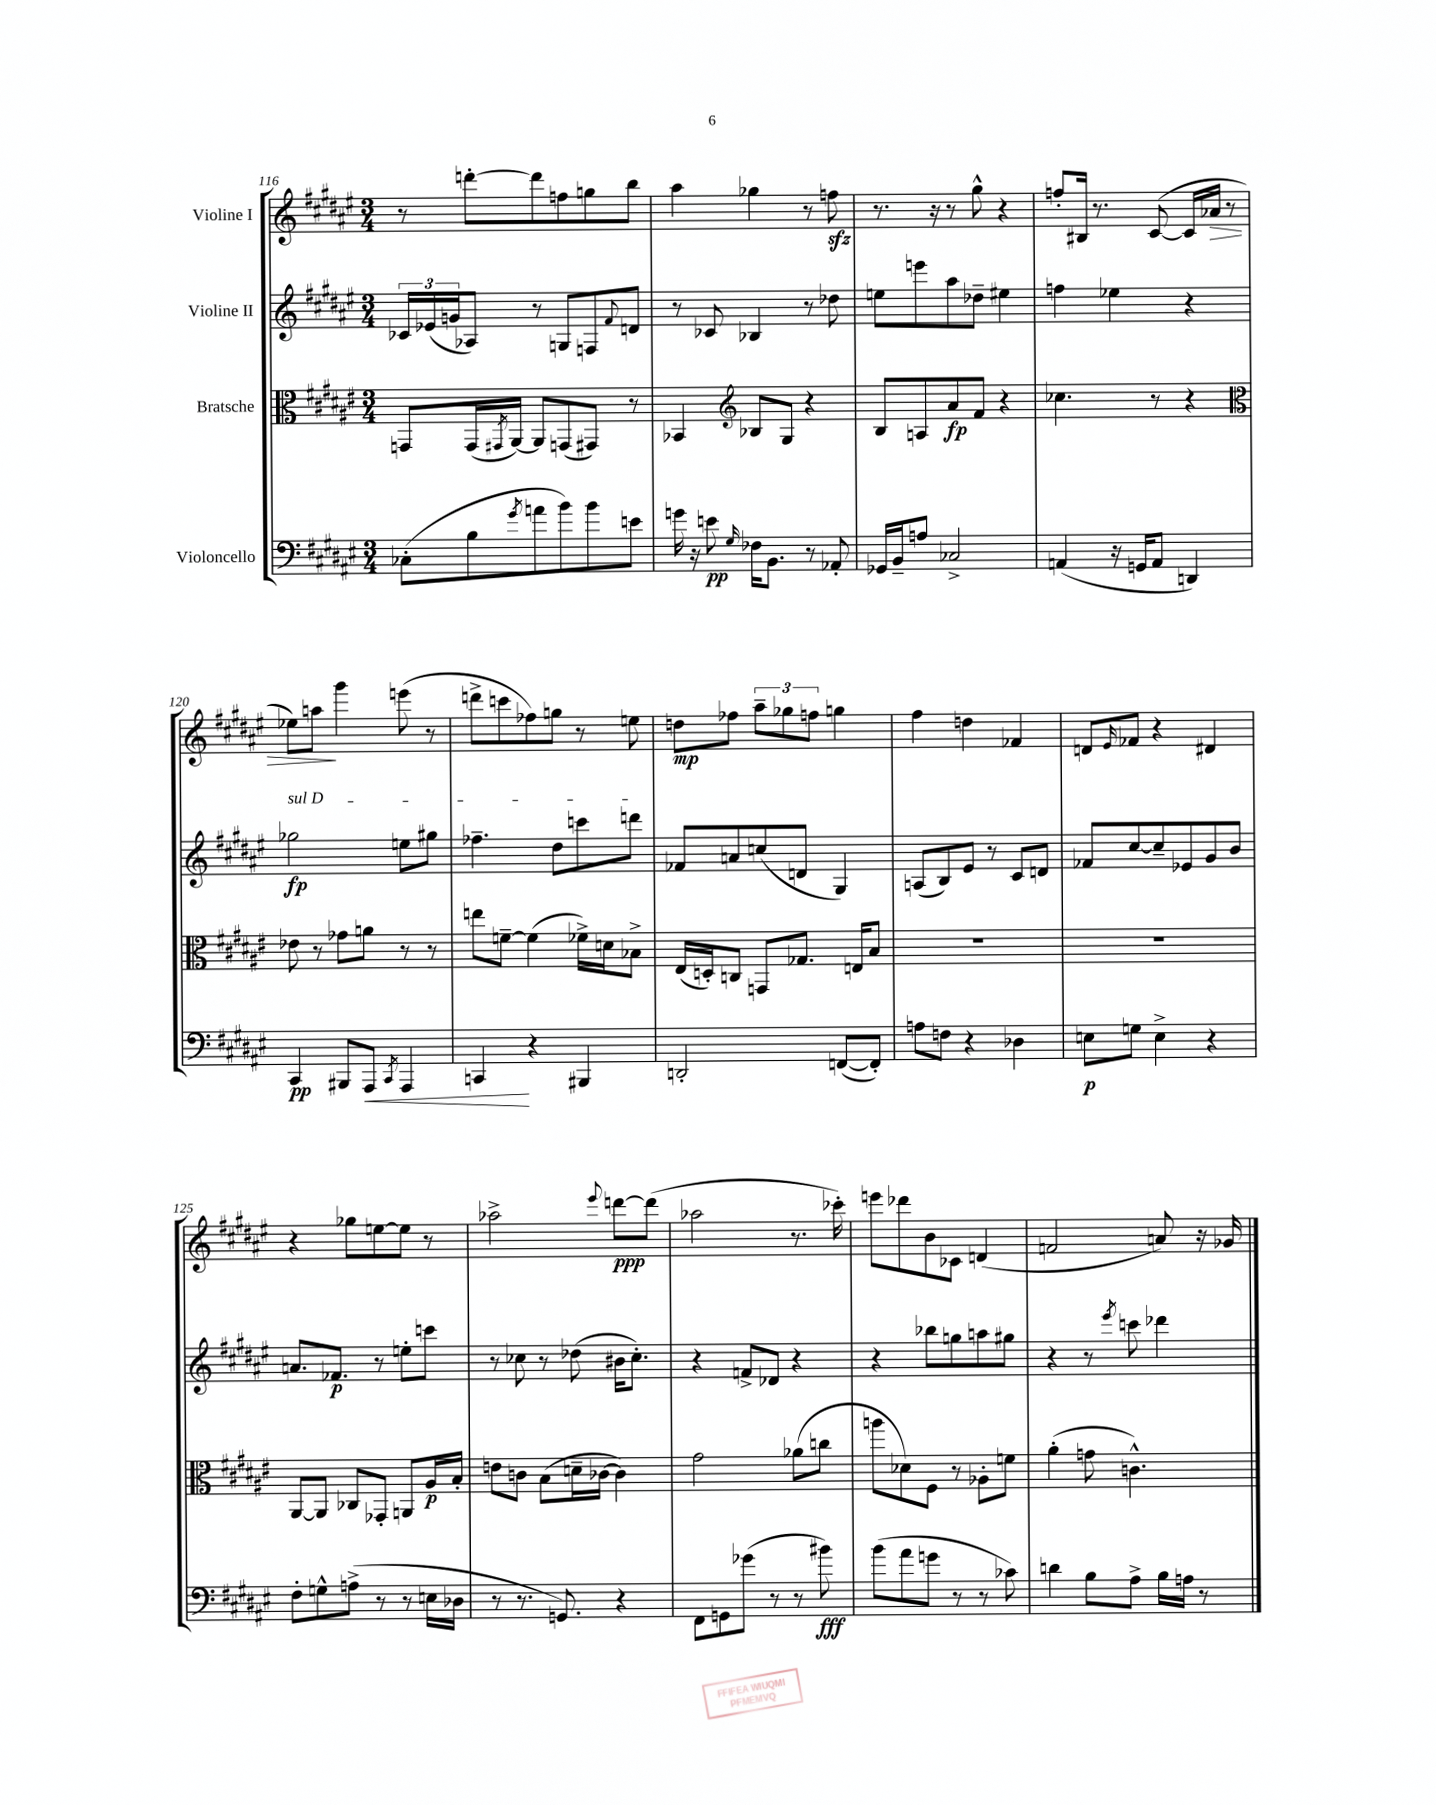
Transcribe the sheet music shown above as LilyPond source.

<<
\new StaffGroup <<
\new Staff = "s0" \with { instrumentName = "Violine I" } {
    \clef treble \key fis \major \numericTimeSignature \time 3/4
    r8 d'''8~-. d'''8 f''8 g''8 b''8 |
    ais''4 ges''4 r8 f''8\sfz |
    r8. r16 r8 gis''8-^ r4 |
    f''8-. bis16 r8. cis'8~( cis'16 aes'16\> r8 |
    ees''8) a''8\! gis'''4 e'''8( r8 |
    d'''8-> c'''8 fes''8) g''8 r8 e''8 |
    d''8\mp fes''8 \tuplet 3/2 { ais''8-- ges''8 f''8 } g''4 |
    fis''4 d''4 fes'4 |
    d'8 \grace { eis'16 } fes'8 r4 dis'4 |
    r4 ges''8 e''8~ e''8 r8 |
    aes''2-> \appoggiatura { eis'''8 } d'''8~\ppp d'''8( |
    aes''2 r8. ces'''16-.) |
    e'''8 des'''8 b'8 ces'8 d'4( |
    f'2 a'8) r16 ges'16 \bar "|." |
}
\new Staff = "s1" \with { instrumentName = "Violine II" } {
    \clef treble \key fis \major \numericTimeSignature \time 3/4
    \tuplet 3/2 { ces'16 ees'16( g'16 } aes8) r8 g8 f8 \appoggiatura { fis'8 } d'8 |
    r8 ces'8 bes4 r8 des''8 |
    e''8 e'''8 ais''8 des''8-- eis''4 |
    f''4 ees''4 r4 |
    \once \override TextSpanner.bound-details.left.text = \markup { \italic "sul D" } ges''2\fp\startTextSpan e''8 gis''8 |
    fes''4.-- dis''8 c'''8 d'''8\stopTextSpan |
    fes'8 a'8 c''8( d'8 gis4) |
    a8( b8) eis'8 r8 cis'8 d'8 |
    fes'8 cis''8~ cis''8-- ees'8 gis'8 b'8 |
    a'8. fes'8.\p r8 e''8-. c'''8 |
    r8 ces''8 r8 des''8( bis'16 ces''8.-.) |
    r4 f'8-> des'8 r4 |
    r4 bes''8 g''8 a''8 gis''8 |
    r4 r8 \acciaccatura { eis'''8 } c'''8 des'''4 \bar "|." |
}
\new Staff = "s2" \with { instrumentName = "Bratsche" } {
    \clef alto \key fis \major \numericTimeSignature \time 3/4
    g,8 g,16( \acciaccatura { gis,8 } ais,16~) ais,8 g,8( gis,8) r8 |
    bes,4 \clef treble bes8 gis8 r4 |
    b8 a8 ais'8\fp fis'8 r4 |
    ces''4. r8 r4 |
    \clef alto ees'8 r8 ges'8 a'8 r8 r8 |
    e''8 f'8~-- f'4( fes'16->) d'16 bes8-> |
    eis16( d16-.) c8 g,8 ges8. e16 b8 |
    R2. |
    R2. |
    ais,8~ ais,8 ces8 ges,8-. a,8 ais16\p b16-. |
    e'8 c'8 b8( d'16-- ces'16~ ces'4) |
    gis'2 aes'8( c''8 |
    a''8 des'8) fis8 r8 aes8-. f'8 |
    ais'4-.( g'8 c'4.-^) \bar "|." |
}
\new Staff = "s3" \with { instrumentName = "Violoncello" } {
    \clef bass \key fis \major \numericTimeSignature \time 3/4
    ces8-.( b8 \acciaccatura { gis'8 } a'8 b'8) b'8 e'8 |
    g'16 r16 e'8\pp \grace { gis16 } fes16 b,8. r8 aes,8-. |
    ges,16 b,16-- a8 ces2-> |
    a,4( r16 g,16 a,8 d,4) |
    cis,4\pp bis,,8 ais,,8\< \acciaccatura { cis,8 } ais,,4 |
    c,4\! r4 bis,,4 |
    d,2-. f,8~( f,8-.) |
    a8 f8 r4 des4 |
    e8\p g8 e4-> r4 |
    fis8-. g8-^ a8->( r8 r8 e16 des16 |
    r8 r8. g,8.) r4 |
    fis,8 g,8 ges'8( r8 r8 bis'8\fff) |
    b'8( ais'8 g'8 r8 r8 ces'8) |
    d'4 b8 ais8-> b16 a16 r8 \bar "|." |
}
>>
>>
\layout { \context { \Score currentBarNumber = #116 } }
